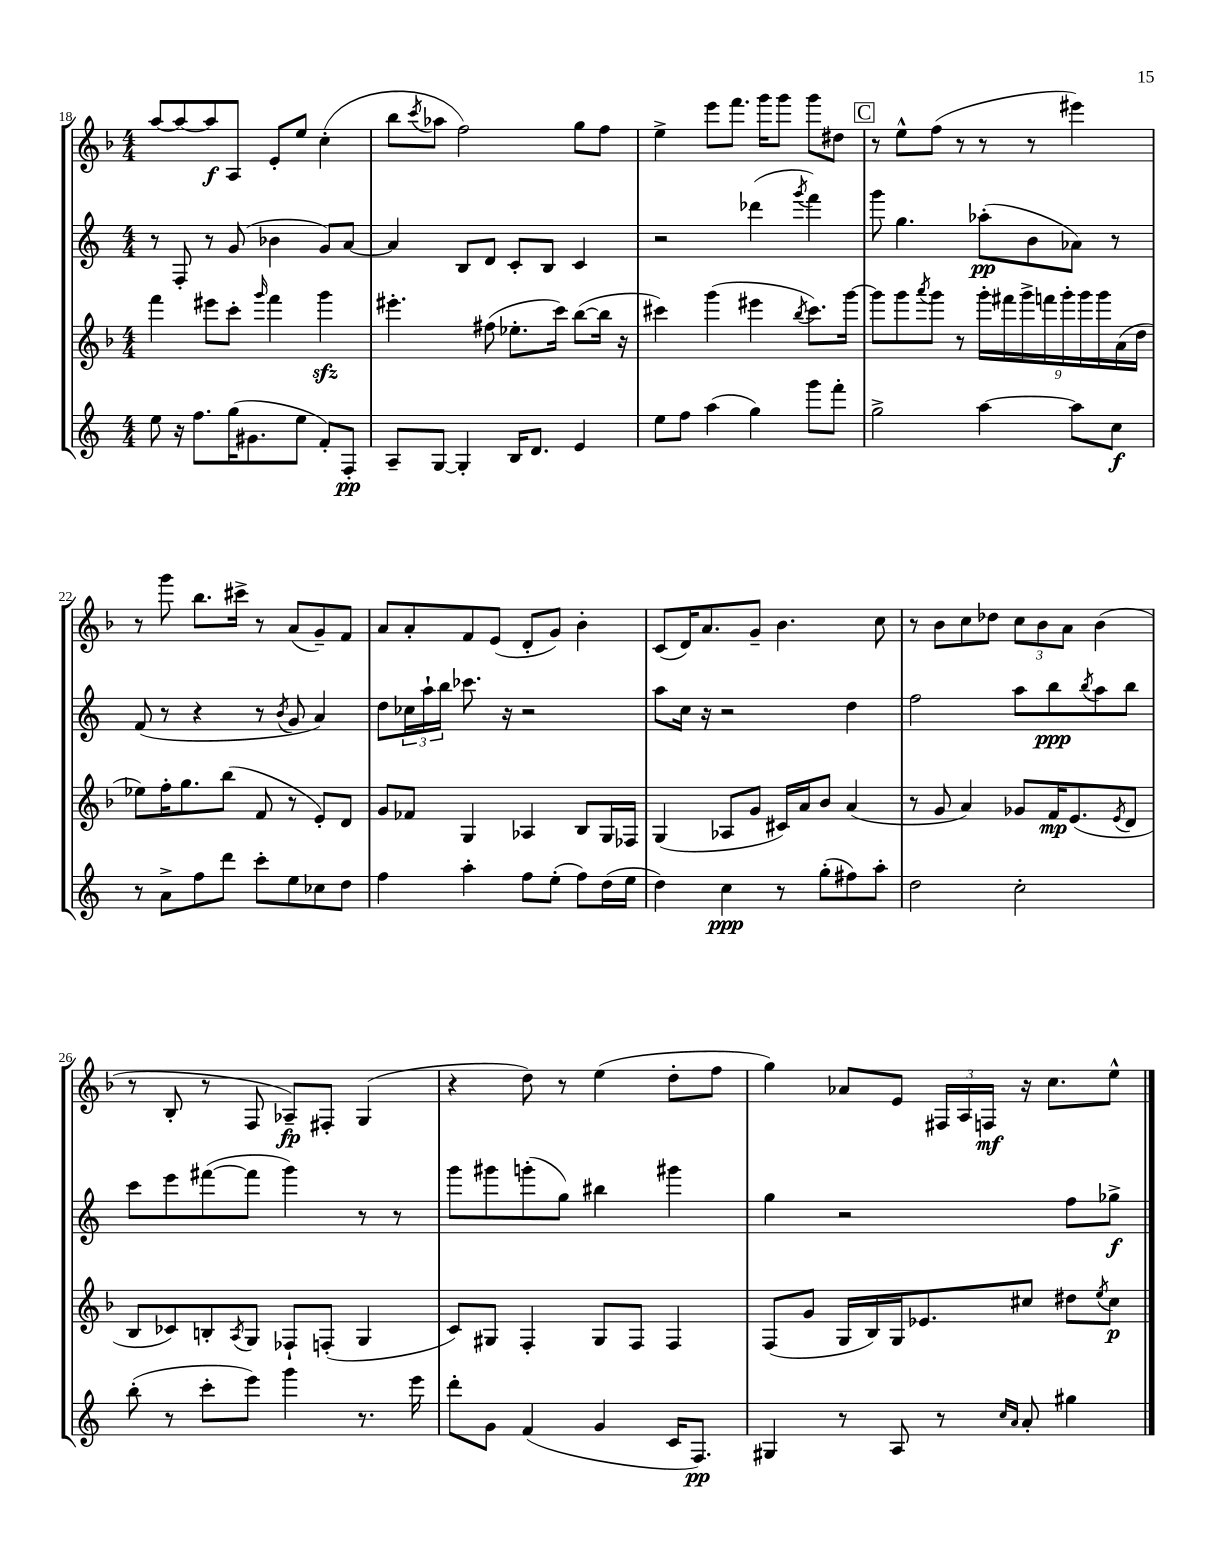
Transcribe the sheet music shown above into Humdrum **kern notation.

**kern	**kern	**kern	**kern
*staff4	*staff3	*staff2	*staff1
*clefG2	*clefG2	*clefG2	*clefG2
*k[]	*k[b-]	*k[]	*k[b-]
*M4/4	*M4/4	*M4/4	*M4/4
8ee\	4fff\	8r	[8aa/L
16r	.	8F'/	8aa/_
8.ff\L	.	.	.
.	8eee#\L	8r	8aa/]
(16gg\K	8ccc'\J	(8g/	8A/J
8.g#\	.	.	.
.	16qqggg/	.	.
.	4fff\	4b-\	8e'/L
8ee\J	.	.	8ee/J
8f'/L)	4ggg\	8g/L)	(4cc'\
8F'/J	.	[8a/J	.
=	=	=	=
8A~/L	4.eee#'\	4a/]	8bb-\L
.	.	.	8qccc/
[8G/J	.	.	8aa-\J
4G'/]	.	8B/L	2ff\)
.	(8ff#\	8d/J	.
16B/LK	8.ee-'\L	8c'/L	.
8.d/J	.	.	.
.	.	8B/J	.
.	16ccc\Jk)	.	.
4e/	([8bb-\L	4c/	8gg\L
.	16bb-\]Jk	.	8ff\J
.	16r	.	.
=	=	=	=
8ee\L	4ccc#\)	2r	4ee^\
8ff\J	.	.	.
(4aa\	(4ggg\	.	8eee\L
.	.	.	8.fff\J
4gg\)	4eee#\	(4ddd-\	.
.	.	.	16ggg\LK
.	.	.	8ggg\J
.	8qbb-/	8qggg/	.
8ggg\L	8.ccc#\L)	4fff\)	8ggg\L
8fff'\J	.	.	8dd#\J
.	[16ggg\Jk	.	.
=	=	=	=
2gg^\	8ggg\]L	8ggg\	8r
.	8ggg\	4.gg\	8ee^^\L
.	8qaaa/	.	.
.	8ggg\J	.	(8ff\J
.	8r	.	8r
[4aa\	18ggg'\LL	(8aa-'\L	8r
.	18fff#\	.	.
.	18ggg^\	.	.
.	.	8b\	8r
.	18fff\	.	.
.	18ggg'\	.	.
8aa\]L	.	8a-\J)	4eee#\)
.	18ggg\	.	.
.	18ggg\	.	.
8cc\J	.	8r	.
.	(18a\	.	.
.	18dd\JJ	.	.
=	=	=	=
8r	8ee-\L)	(8f/	8r
8a^\L	16ff'\K	8r	8ggg\
.	8.gg\	.	.
8ff\	.	4r	8.bb-\L
8ddd\J	(8bb-\J	.	.
.	.	.	16ccc#^\Jk
8ccc'\L	8f/	8r	8r
.	.	8qb/	.
8ee\	8r	8g/	(8a/L
8cc-\	8e'/L)	4a/)	8g~/)
8dd\J	8d/J	.	8f/J
=	=	=	=
4ff\	8g/L	8dd\L	8a/L
.	8f-/J	24cc-\L	8a'/
.	.	24aa`\	.
.	.	24bb\JJ	.
4aa'\	4G/	8.ccc-\	8f/
.	.	.	(8e/J
.	.	16r	.
8ff\L	4A-/	2r	8d'/L
(8ee'\J	.	.	8g/J)
8ff\L)	8B-/L	.	4b-'\
(16dd\L	16G/L	.	.
16ee\JJ	16F-/JJ	.	.
=	=	=	=
4dd\)	(4G/	8aa\L	(8c/L
.	.	16cc\Jk	16d/K)
.	.	16r	8.a/
4cc\	8A-/L	2r	.
.	8g/J	.	8g~/J
8r	16c#/LL)	.	4.b-\
.	16a/J	.	.
(8gg'\L	8b-/J	.	.
8ff#\)	(4a/	4dd\	.
8aa'\J	.	.	8cc\
=	=	=	=
2dd\	8r	2ff\	8r
.	8g/	.	8b-\L
.	4a/)	.	8cc\
.	.	.	8dd-\J
2cc'\	8g-/L	8aa\L	12cc\L
.	.	.	12b-\
.	16f/K	8bb\	.
.	.	.	12a\J
.	(8.e/	.	.
.	.	8qbb/	.
.	.	8aa\	(4b-\
.	8qe/	.	.
.	8d/J	8bb\J	.
=	=	=	=
(8bb'\	8B-/L	8ccc\L	8r
8r	8c-/)	8eee\	8B-'/
8ccc'\L	8B'/	([8fff#\	8r
.	8qA/	.	.
8eee\J)	8G/J	8fff#\]J	8F/
4ggg\	8F-`/L	4ggg\)	8A-~/L)
.	(8F'/J	.	8F#'/J
8.r	4G/	8r	(4G/
.	.	8r	.
16eee\	.	.	.
=	=	=	=
8ddd'\L	8c/L)	8ggg\L	4r
8g\J	8G#/J	8ggg#\	.
(4f/	4F'/	(8ggg'\	8dd\)
.	.	8gg\J)	8r
4g/	8G#/L	4bb#\	(4ee\
.	8F/J	.	.
16c/LK	4F/	4ggg#\	8dd'\L
8.F/J)	.	.	.
.	.	.	8ff\J
=	=	=	=
4G#/	(8F/L	4gg\	4gg\)
.	8g/J	.	.
8r	16G/LL	2r	8a-/L
.	16B-/)	.	.
8A/	16G/J	.	8e/J
.	8.e-/	.	.
8r	.	.	24F#/LL
.	.	.	24A/
.	.	.	24F/JJ
16qqcc/LL	.	.	.
16qqa/JJ	.	.	.
8a'/	8cc#/J	.	16r
.	.	.	8.cc\L
4gg#\	8dd#\L	8ff\L	.
.	8qee/	.	.
.	8cc#\J	8gg-^\J	8ee^^\J
==	==	==	==
*-	*-	*-	*-
